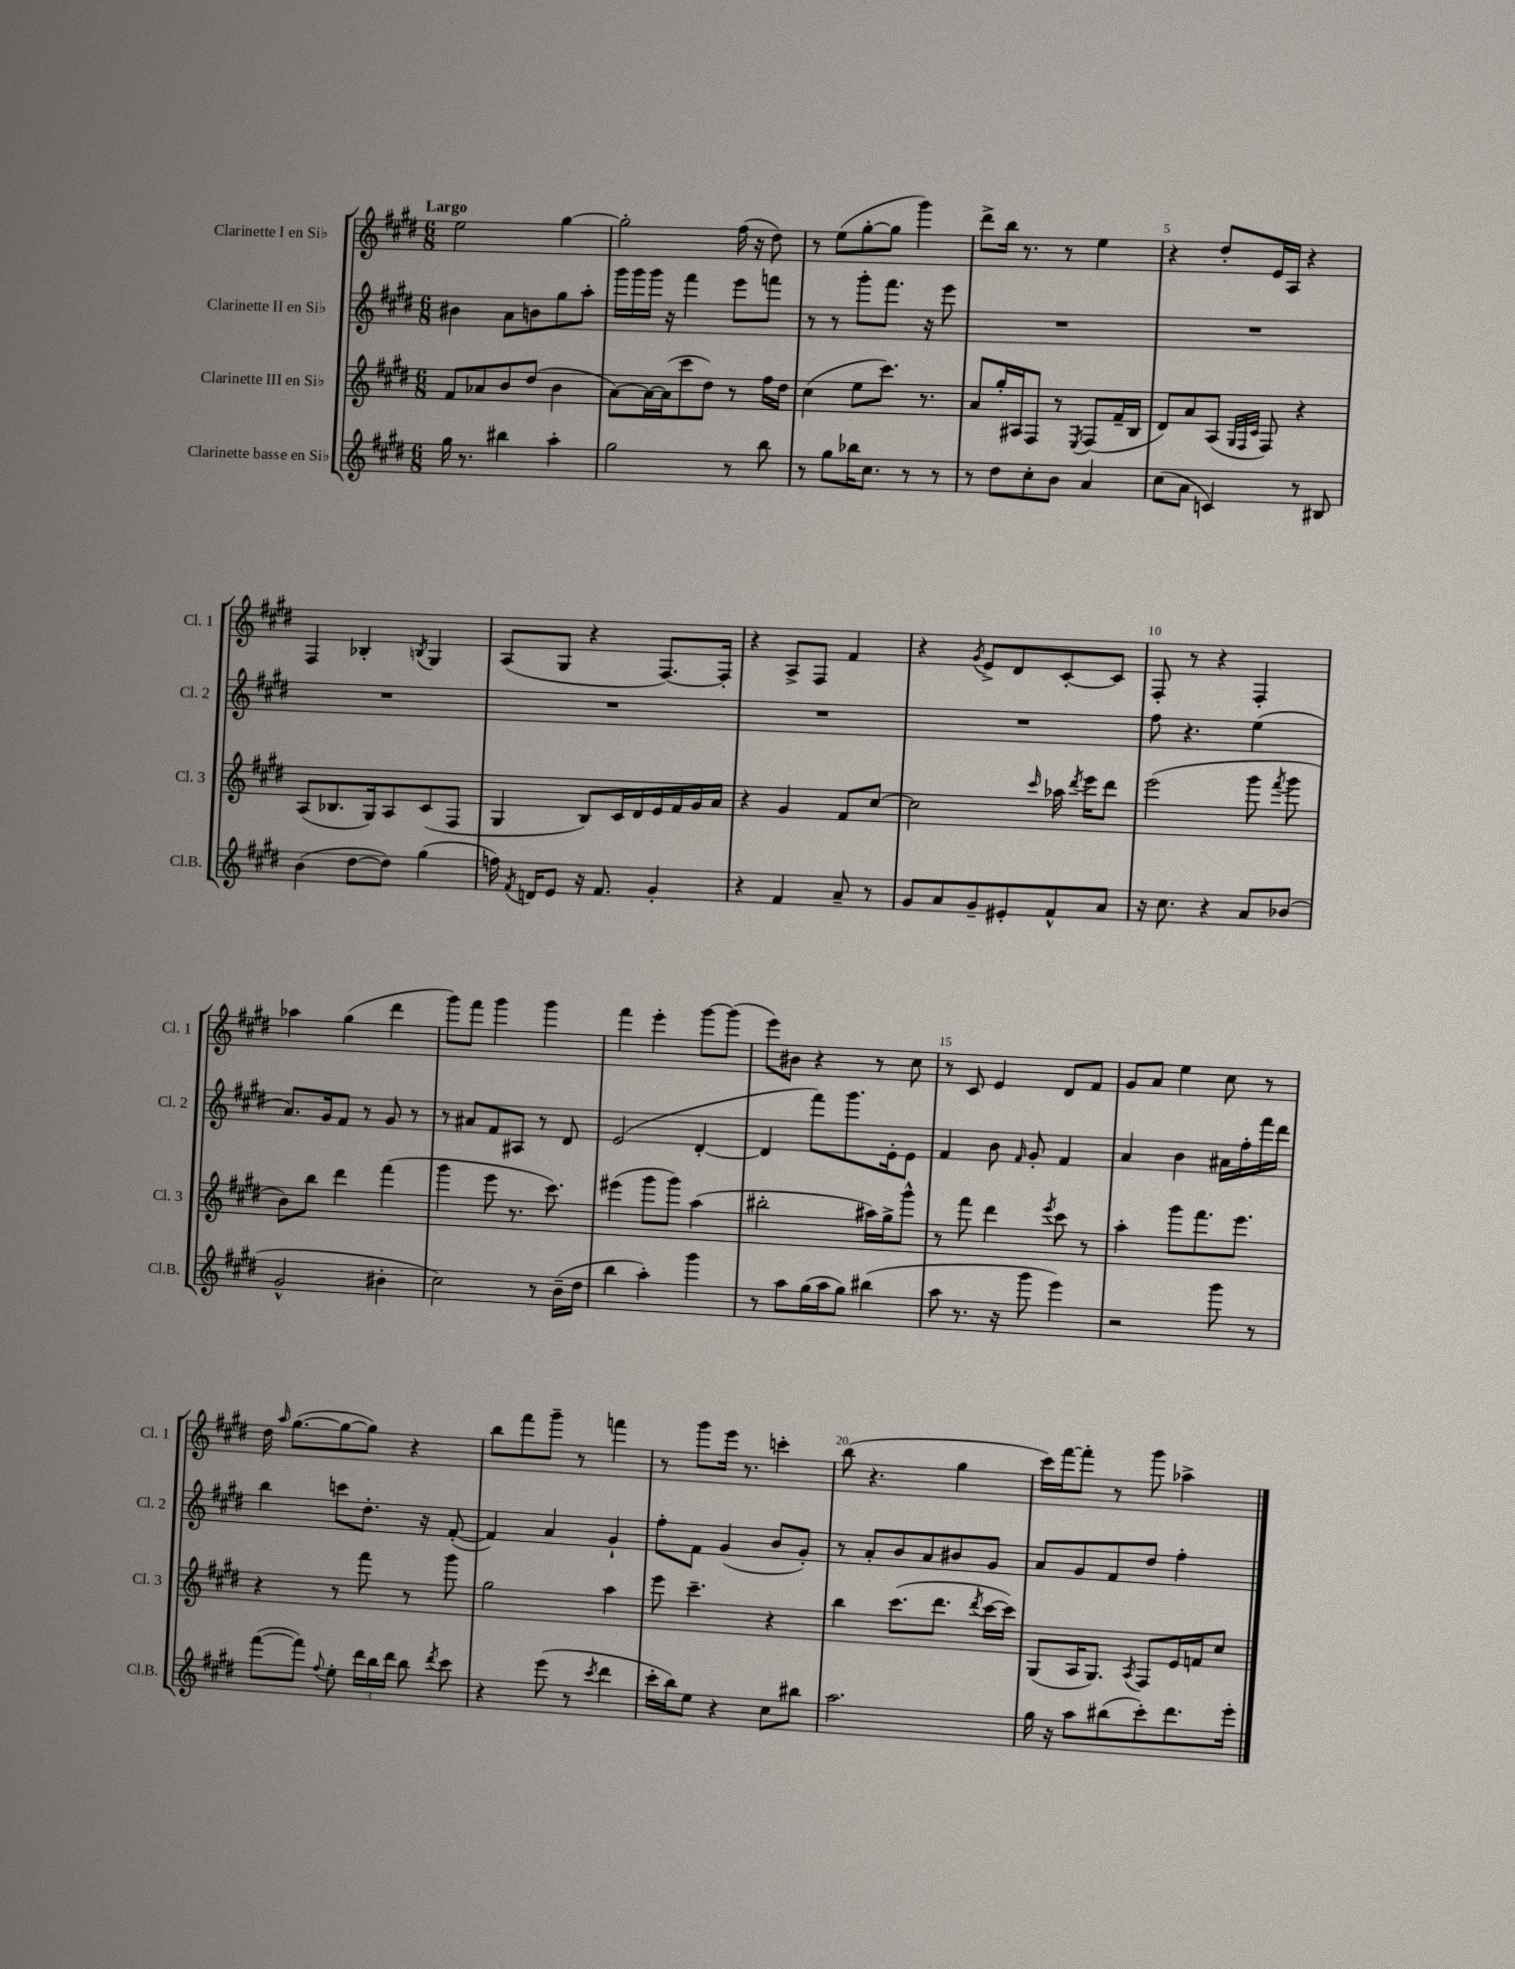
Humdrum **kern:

**kern	**kern	**kern	**kern
*staff4	*staff3	*staff2	*staff1
*clefG2	*clefG2	*clefG2	*clefG2
*k[f#c#g#d#]	*k[f#c#g#d#]	*k[f#c#g#d#]	*k[f#c#g#d#]
*M6/8	*M6/8	*M6/8	*M6/8
16gg#	8f#	4b#	2ee
8.r	.	.	.
.	8a-	.	.
4bb#	8b	8a	.
.	(8dd#	8b	.
4aa'	4b	8gg#	[4gg#
.	.	8aa'	.
=	=	=	=
2gg#	[8a)	16ggg#	2gg#']
.	.	16ggg#	.
.	16a_	16ggg#	.
.	(16a]	16r	.
.	8ccc#	4fff#	.
.	8dd#)	.	.
8r	8r	8eee	(16ff#
.	.	.	16r
8bb	16ff#	8fff	8dd#)
.	16dd#	.	.
=	=	=	=
8r	(4cc#	8r	8r
8gg#	.	8r	(8ee
16bb-	8ee	8ggg#'	[8gg#'
8.cc#	.	.	.
.	8.ccc#)	8.fff#	8gg#]
8r	.	.	4ggg#)
.	8.r	16r	.
8r	.	8eee	.
=	=	=	=
8r	8a	2.r	8ddd#^
8dd#	16gg#'	.	16bb
.	16A#	.	8.r
8cc#'	8F#	.	.
8b	8r	.	8r
.	8qE	.	.
4a	(8F#	.	4ee
.	16f#~	.	.
.	16B	.	.
=	=	=	=
(8cc#	8d#)	2.r	4r
8a	8a	.	.
4c)	(8A	.	8dd#'
.	32qqG#	.	.
.	32qqF#	.	.
.	32qqc#	.	.
.	8F#)	.	16e
.	.	.	16A
8r	4r	.	4r
8B#	.	.	.
=	=	=	=
(4b	(8A	2.r	4F#
.	8.B-	.	.
[8dd#	.	.	4B-'
.	16G#)	.	.
8dd#])	8A	.	.
.	.	.	8qB
(4gg#	(8c#	.	4G#
.	8F#	.	.
=	=	=	=
16ff)	4G#	2.r	(8A
8qf#	.	.	.
16d	.	.	.
8e	.	.	8G#
16r	8B)	.	4r
8.f#	.	.	.
.	16c#	.	.
.	16d#	.	.
4g#'	16e	.	[8.F#)
.	16f#	.	.
.	16g#	.	.
.	16a	.	16F#']
=	=	=	=
4r	4r	2.r	4r
4f#	4g#	.	8A^
.	.	.	8F#
8a~	8f#	.	4f#
8r	[8cc#	.	.
=	=	=	=
8g#	2cc#]	2.r	4r
8a	.	.	.
.	.	.	8qg#
8g#~	.	.	8e^
8e#'	.	.	8d#
.	16qqccc#	.	.
8f#^^	16aa-	.	[8c#'
.	8qddd#	.	.
.	16eee	.	.
8a	8ddd#	.	8c#]
=	=	=	=
16r	(2eee	8ff#	8F#'
8.cc#	.	.	.
.	.	4.r	8r
4r	.	.	4r
8a	8ggg#	(4ee	4F#'
.	8qfff#	.	.
(8b-	8ggg#	.	.
=	=	=	=
2g#^^	8b)	8.a)	4aa-
.	8bb	.	.
.	.	16g#	.
.	4ddd#	8f#	(4gg#
.	.	8r	.
4b#'	(4fff#	8g#	4ddd#
.	.	8r	.
=	=	=	=
2cc#)	4ggg#	8r	8ggg#)
.	.	8a#	8fff#
.	8eee	8f#	4ggg#
.	8.r	8A#	.
8r	.	8r	4ggg#
.	8.ccc#)	.	.
(16b~	.	8d#	.
16dd#	.	.	.
=	=	=	=
4bb	(4eee#	(2e	4fff#
4aa')	8ggg#	.	4eee'
.	8ggg#)	.	.
4ggg#	(4aa	[4d#'	[8ggg#
.	.	.	(8ggg#]
=	=	=	=
8r	2bb#'	4d#]	8eee)
8aa	.	.	8b#
(16gg#	.	8fff#)	4r
16aa	.	.	.
8gg#)	.	8.ggg#	.
(4bb#	16aa#)	.	8r
.	16gg#^	16e'	.
.	8ggg#^^	8e	8cc#
=	=	=	=
8aa	8r	4f#	8r
8.r	8fff#	.	8c#
.	4ddd#	8b	4e
16r	.	.	.
.	.	16qqf#	.
8ggg#	.	8g#'	.
.	8qeee	.	.
4eee)	8ccc#	4f#	8d#
.	8r	.	8f#
=	=	=	=
2r	4aa'	4a	8g#
.	.	.	8a
.	8ggg#	4b	4ee
.	8.fff#	.	.
8ggg#	.	16a#	8cc#
.	8.eee	16ff#'	.
8r	.	16fff#	8r
.	.	16ddd#	.
=	=	=	=
([8fff#	4r	4bb	16dd#
.	.	.	16qqaa
.	.	.	([8.gg#
8fff#])	.	.	.
8qqff#	.	.	.
8ee'	8r	8ccc	8gg#_
24ddd#	8fff#	8.dd#'	8gg#])
24bb	.	.	.
24ddd#	.	.	.
8bb	8r	.	4r
.	.	16r	.
8qddd#	.	.	.
8ccc#	8ggg#	([8f#'	.
=	=	=	=
4r	2gg#	4f#])	8bb
.	.	.	8fff#
(8eee	.	4a	8ggg#~
8r	.	.	8r
8qccc#	.	.	.
4ddd#	4aa	4g#`	4fff
=	=	=	=
16ccc#'	8eee	8ff#'	8r
16bb)	.	.	.
8ee	4.ccc#~	8f#	8ggg#
4r	.	(4g#	16eee
.	.	.	8.r
8cc#	4r	8b	4ccc'
8bb#	.	8g#')	.
=	=	=	=
2.aa	4bb	8r	(8bb
.	.	8a'	4.r
.	(8.ccc#	8b	.
.	.	8a	.
.	8.ddd#	.	.
.	.	8b#	4gg#
.	8qddd#	.	.
.	[16ccc#	8g#	.
.	16ccc#])	.	.
=	=	=	=
16gg#	(8G#	8a	16ccc#)
16r	.	.	[16fff#
8aa	16A	8g#	8fff#']
.	8.G#)	.	.
(8bb#	.	8f#	8r
.	8qA	.	.
8ccc#')	8F#	8dd#	8ggg#
8.ddd#	16e	4ff#'	4aa-^
.	16f	.	.
.	8cc#	.	.
16eee'	.	.	.
==	==	==	==
*-	*-	*-	*-
